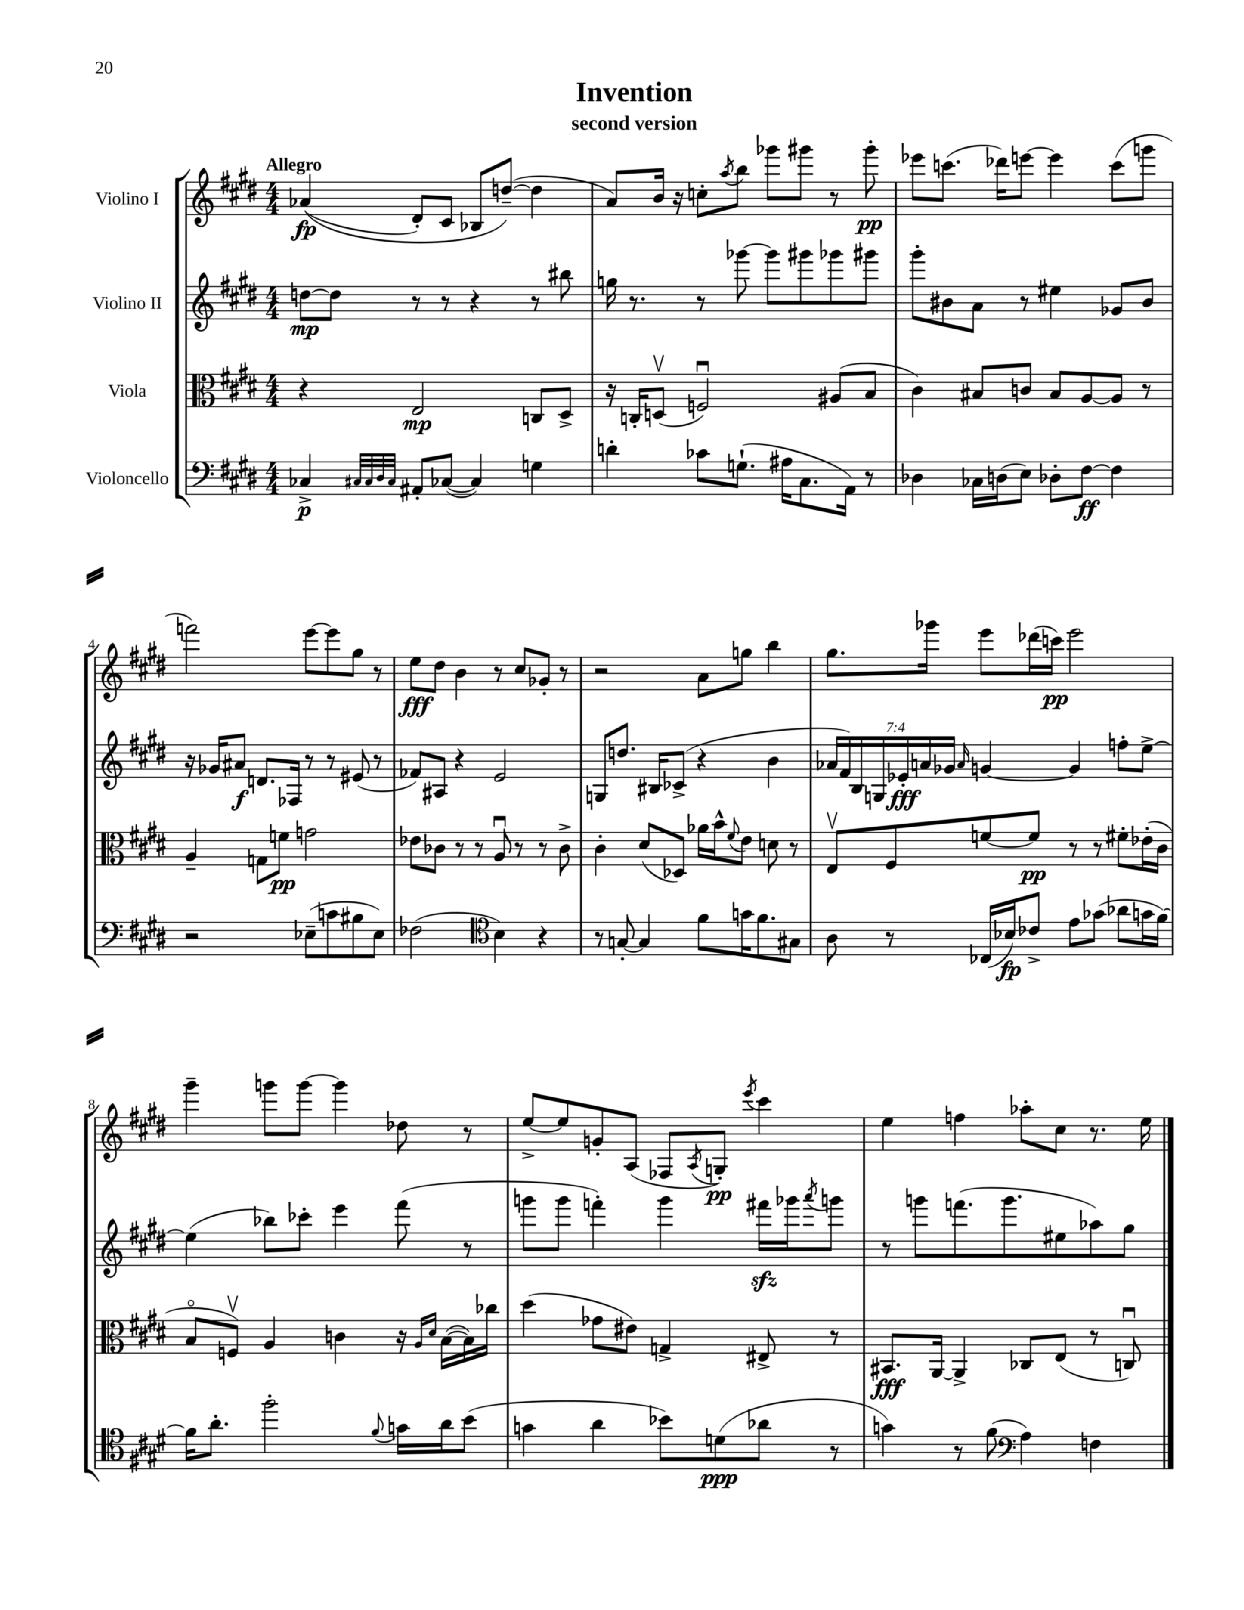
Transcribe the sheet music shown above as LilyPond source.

\header { title = "Invention" subtitle = "second version" }
<<
\new StaffGroup <<
\new Staff = "s0" \with { instrumentName = "Violino I" } {
    \clef treble \key e \major \numericTimeSignature \time 4/4 \tempo "Allegro"
    aes'4\fp(\( dis'8-.) cis'8 bes8 d''8~--(\) d''4 |
    a'8) b'16 r16 c''8-. \acciaccatura { a''8 } b''8 ges'''8 gis'''8 r8 gis'''8-.\pp |
    ees'''8 c'''8.( des'''16) e'''8~ e'''4 c'''8( g'''8 |
    f'''2) e'''8~ e'''8 gis''8 r8 |
    e''8\fff dis''8 b'4 r8 cis''8 ges'8-. r8 |
    r2 a'8 g''8 b''4 |
    gis''8. ges'''16 e'''8 des'''16( c'''16\pp) e'''2 |
    gis'''4-- g'''8 g'''8~ g'''4 des''8 r8 |
    e''8~-> e''8 g'8-. a8( fes8 \acciaccatura { a8 } g8-.\pp) \acciaccatura { e'''8 } cis'''4 |
    e''4 f''4 aes''8-. cis''8 r8. e''16 \bar "|." |
}
\new Staff = "s1" \with { instrumentName = "Violino II" } {
    \clef treble \key e \major \numericTimeSignature \time 4/4 \override Staff.TupletNumber.text = #tuplet-number::calc-fraction-text
    d''8~\mp d''8 r8 r8 r4 r8 bis''8 |
    g''16 r8. r8 ges'''8~ ges'''8 gis'''8 ges'''8 gis'''8 |
    gis'''8-. bis'8 a'8 r8 eis''4 ges'8 bis'8 |
    r16 ges'16 ais'8\f d'8. fes16 r8 r8 eis'8( r8 |
    fes'8) ais8 r4 e'2 |
    g8 d''8. bis16 ces'8->( r4 b'4 |
    \tuplet 7/4 { aes'16 fis'16) b16 g16 ees'16-.\fff a'16 ges'16 } \grace { a'16 } g'4~ g'4 f''8-. e''8~-> |
    e''4( bes''8) ces'''8-. e'''4 fis'''8( r8 |
    g'''8 g'''8 f'''4-.) g'''4 fis'''16\sfz ges'''16 \acciaccatura { a'''8 } g'''8 |
    r8 g'''8 f'''8.( g'''8. eis''8 aes''8) gis''8 \bar "|." |
}
\new Staff = "s2" \with { instrumentName = "Viola" } {
    \clef alto \key e \major \numericTimeSignature \time 4/4
    r4 e2\mp c8 dis8-> |
    r16 c16-. d8\upbow( f2\downbow) ais8( b8 |
    cis'4) bis8 c'8 bis8 a8~ a8 r8 |
    a4-- g8 f'8\pp g'2 |
    ees'8 ces'8 r8 r8 a8\downbow r8 r8 ces'8-> |
    cis'4-. dis'8( des8) aes'16 b'16-^ \appoggiatura { fis'8 } e'8 d'8 r8 |
    e8\upbow fis8 f'8~ f'8\pp r8 r8 fis'8-. ees'16-.( cis'16 |
    b8\flageolet f8\upbow) a4 c'4 r16 \grace { a16 dis'16 } b16~( b16) ces''16 |
    dis''4( ges'8 eis'8) g4-> eis8-> r8 |
    bis,8.\fff a,16~ a,4-> ces8 e8( r8 c8\downbow) \bar "|." |
}
\new Staff = "s3" \with { instrumentName = "Violoncello" } {
    \clef bass \key e \major \numericTimeSignature \time 4/4
    ces4->\p \grace { cis32 cis32 dis32 cis32 } ais,8-. ces8~( ces4) g4 |
    d'4-. ces'8 g8.-!( ais16 cis8. a,16) r8 |
    des4 ces16 d16( e8) des8-. fis8~\ff fis4 |
    r2 ees8--( c'8 bis8 ees8) |
    fes2( \clef tenor b4) r4 |
    r8 g8~-. g4 fis'8 g'16 fis'8. gis8 |
    a8 r8 ces16( bes16\fp) ces'8-> e'8 ges'8( aes'8 g'16 fis'16~) |
    fis'16 a'8.-. fis''2-. \appoggiatura { fis'8 } g'16 a'16 b'8( |
    g'4 a'4 bes'8) d'8\ppp( aes'8 r8 |
    g'4) r8 fis'8( \clef bass a4) f4 \bar "|." |
}
>>
>>
